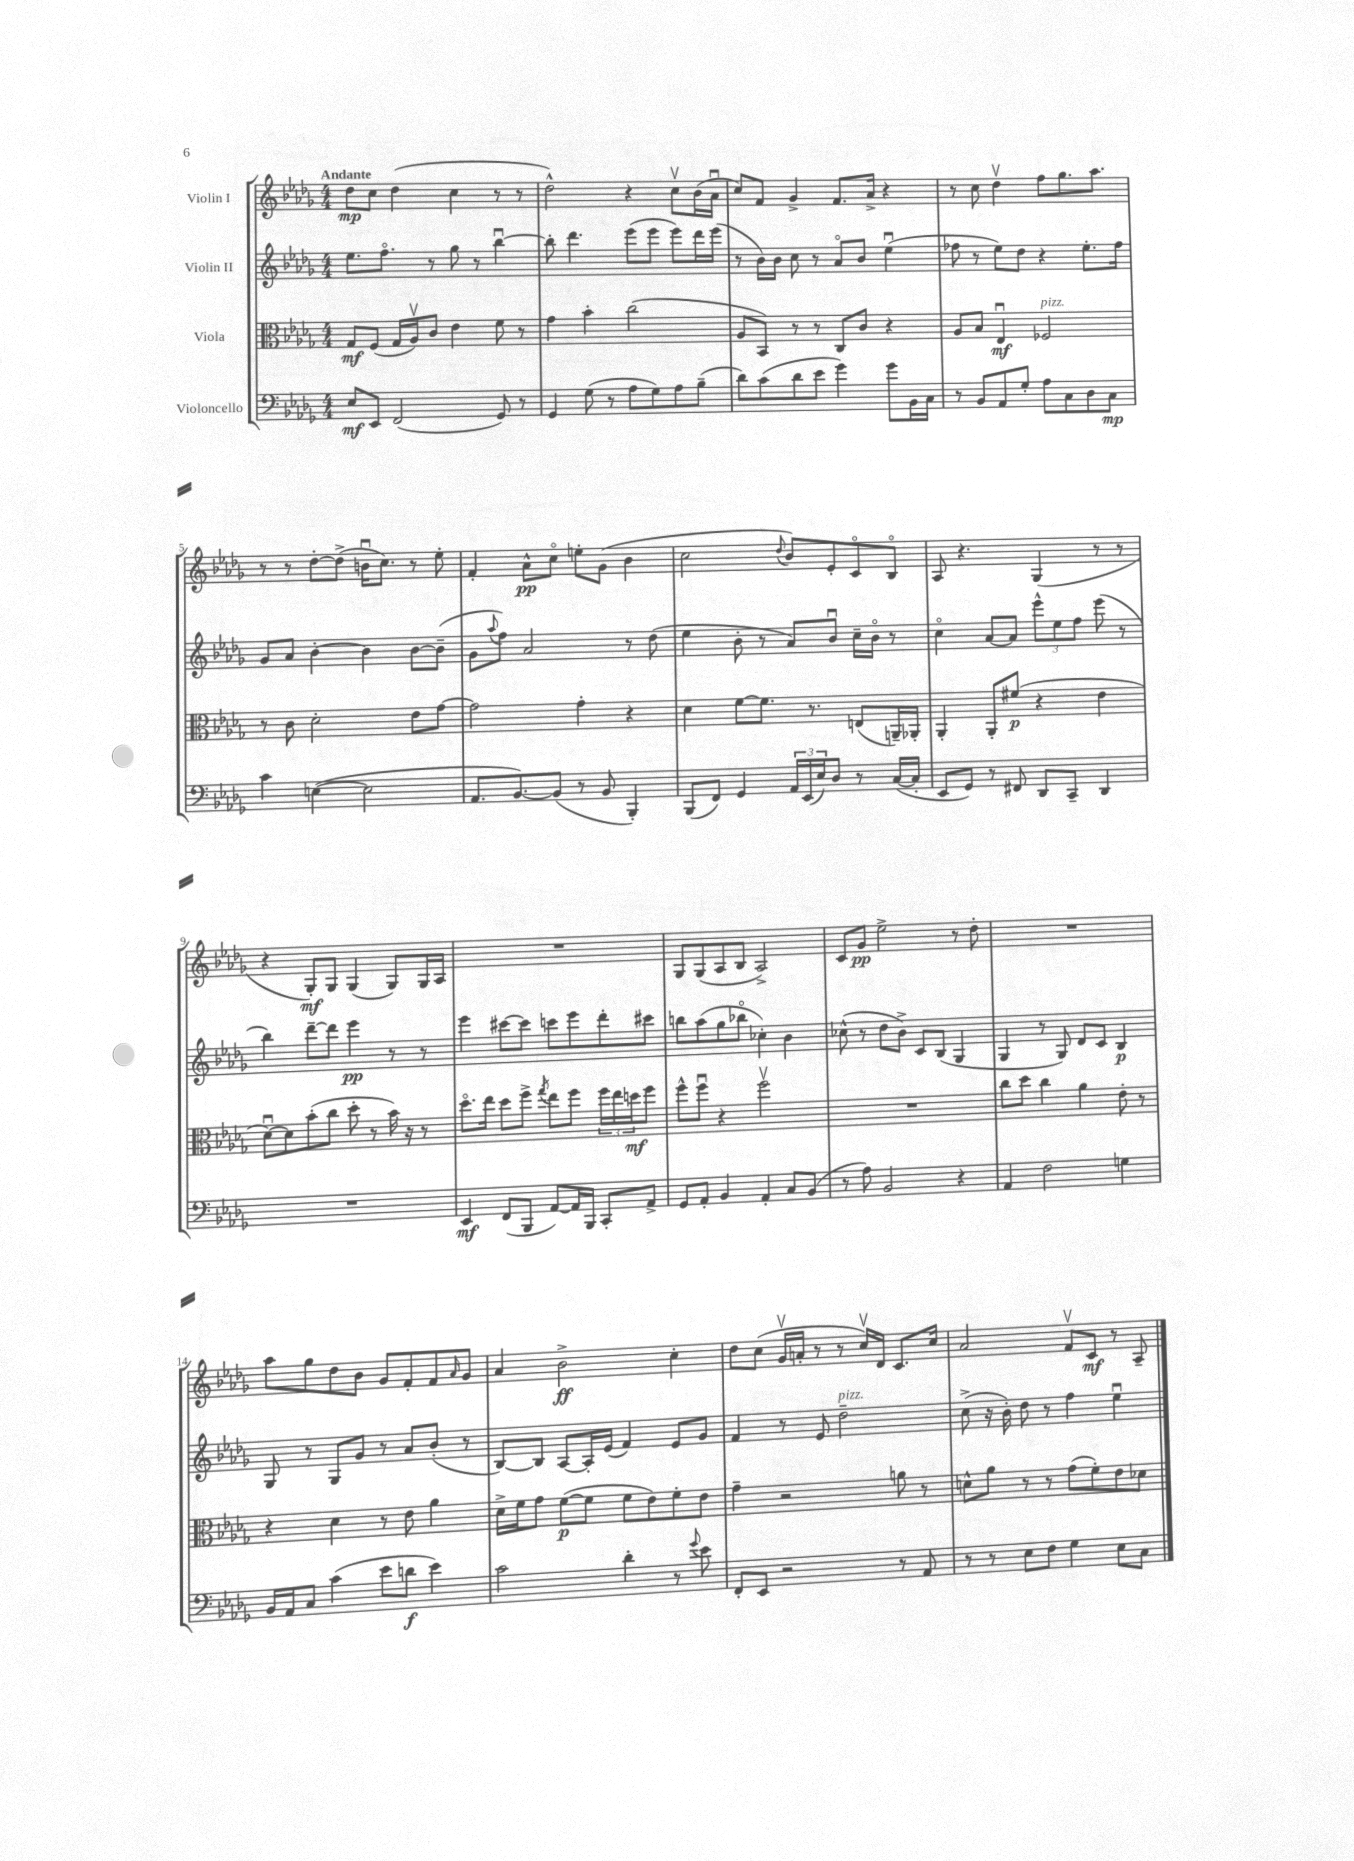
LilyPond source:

<<
\new StaffGroup <<
\new Staff = "s0" \with { instrumentName = "Violin I" } {
    \clef treble \key des \major \numericTimeSignature \time 4/4 \tempo "Andante"
    des''8\mp c''8 des''4( c''4 r8 r8 |
    des''2-^) r4 c''8\upbow bes'16( aes'16\downbow |
    c''8) f'8 ges'4-> f'8. aes'16-> r4 |
    r8 c''8 des''4\upbow f''8 ges''8. aes''8. |
    r8 r8 des''8~-. des''8->( b'16\downbow c''8.) r8 ees''8-. |
    f'4-. aes'8-^\pp c''8\flageolet e''8-. ges'8( bes'4 |
    c''2 \appoggiatura { des''8 } bes'8) ees'8-. c'8\flageolet bes8\flageolet |
    aes8 r4. ges4( r8 r8 |
    r4 ges8-.\mf) ges8 ges4( ges8) ges16 aes16 |
    R1 |
    ges8 ges8( aes8 bes8 aes2->) |
    c'8 ges'8\pp ees''2-> r8 des''8-. |
    R1 |
    aes''8 ges''8 des''8 bes'8 ges'8 f'8-. f'8 \grace { aes'16 } ges'8 |
    aes'4 bes'2->\ff c''4-. |
    des''8 c''8( ges'16\upbow a'16-. r8 r8 c''16\upbow) des'16 c'8. c''16 |
    aes'2 f'8\upbow c'8\mf r8 aes8-- \bar "|." |
}
\new Staff = "s1" \with { instrumentName = "Violin II" } {
    \clef treble \key des \major \numericTimeSignature \time 4/4
    ees''8. f''8.\flageolet r8 ges''8 r8 bes''4~\downbow |
    bes''8-. des'''4. ees'''8( ees'''8 ees'''8) des'''16 ees'''16( |
    r8 bes'16) bes'16 c''8 r8 aes'8\flageolet bes'8 ees''4\downbow( |
    fes''8 r8 ees''8) des''8 r4 ees''8.-. fes''16 |
    ges'8 aes'8 bes'4~-. bes'4 bes'8~ bes'8--( |
    ges'8 \appoggiatura { aes''8 } f''8) aes'2 r8 des''8( |
    ees''4 bes'8-. r8 aes'8) bes'8\downbow c''16-- bes'16\flageolet r8 |
    c''4\flageolet aes'8~ aes'8 \tuplet 3/2 { ees'''8-^ ees''8 f''8 } ees'''8( r8 |
    bes''4) des'''8~-- des'''8 ees'''4\pp r8 r8 |
    ees'''4 cis'''8~ cis'''8 c'''8 ees'''8 des'''8-. cis'''8 |
    b''8 aes''8( ges''8 bes''8\flageolet ces''4-.) bes'4 |
    ces''8-^( r8 des''8 bes'8->) c'8 bes8( ges4 |
    ges4 r8 ges8) des'8 c'8 bes4\p |
    ges8 r8 ges8 ges'8 r8 aes'8 bes'8-.( r8 |
    bes8~) bes8 aes8~ aes16-. ees'16( f'4) ees'8 ges'8 |
    f'4 r8 ees'8 des''2--^\markup { \italic "pizz." } |
    c''8->( r16 bes'16-.) des''8 r8 f''4 ees''4\downbow \bar "|." |
}
\new Staff = "s2" \with { instrumentName = "Viola" } {
    \clef alto \key des \major \numericTimeSignature \time 4/4
    ges8\mf f8( ges16 aes16\upbow) c'8 ees'4 f'8 r8 |
    ges'4 bes'4-. c''2( |
    aes8 bes,8) r8 r8 c8 c'8 r4 |
    aes8 bes8 ees4\downbow\mf fes2^\markup { \italic "pizz." } |
    r8 c'8 des'2-. ees'8 ges'8~ |
    ges'2 ges'4-. r4 |
    des'4 f'8~ f'8. r8. e8( a,16--) aes,16-. |
    aes,4-. aes,8-. fis'8\p( r4 ees'4 |
    des'8~\downbow) des'8 bes'8-.( c''8 des''8-. r8 bes'16) r16 r8 |
    des''8.\flageolet ees''16 des''8 f''8-> \acciaccatura { ges''8 } ees''8 f''8 \tuplet 3/2 { f''16 ees''16 d''16\mf } f''8 |
    f''8-^ f''8\downbow r4 f''2\upbow |
    R1 |
    c''8 des''8 c''4 aes'4 ees'8-. r8 |
    r4 des'4 r8 ees'8 aes'4 |
    des'16-> f'16 ges'8 f'8~\p( f'8 f'8 ees'8) f'8-. ees'8 |
    ges'4-- r2 a'8 r8 |
    d'8-^ aes'8 r8 r8 ges'8( f'8-.) ees'8 des'8 \bar "|." |
}
\new Staff = "s3" \with { instrumentName = "Violoncello" } {
    \clef bass \key des \major \numericTimeSignature \time 4/4
    ees8\mf ees,8 f,2( ges,8) r8 |
    ges,4 ges8( r8 aes8 ges8) aes8 bes8--( |
    des'8) c'8( des'8 ees'8 ges'4) ges'8 bes,16 c16 |
    r8 bes,8 aes,8 ges8-. aes8 c8 des8 c8\mp |
    c'4 e4~( e2 |
    aes,8. bes,8.~) bes,8( r8 bes,8 bes,,4-.) |
    bes,,8( f,8) ges,4 \tuplet 3/2 { aes,16 ees,16( ees16) } des8 r8 c16~( c16-. |
    ees,8 ges,8) r8 fis,8 des,8 c,8-- des,4 |
    R1 |
    ees,4\mf f,8( bes,,8 aes,8~) aes,16 bes,,16 c,8-. aes,8-> |
    ges,8 aes,8-. bes,4 aes,4-. c8 bes,8( |
    r8 aes8) bes,2 r4 |
    aes,4 f2 g4 |
    bes,16 aes,16 c8 c'4( ees'8 d'8\f ees'4) |
    c'2 des'4-. r8 \appoggiatura { ges'8 } ees'8 |
    f,8-. ees,8 r2 r8 aes,8 |
    r8 r8 ees8 f8 ges4 ees8 c8 \bar "|." |
}
>>
>>
